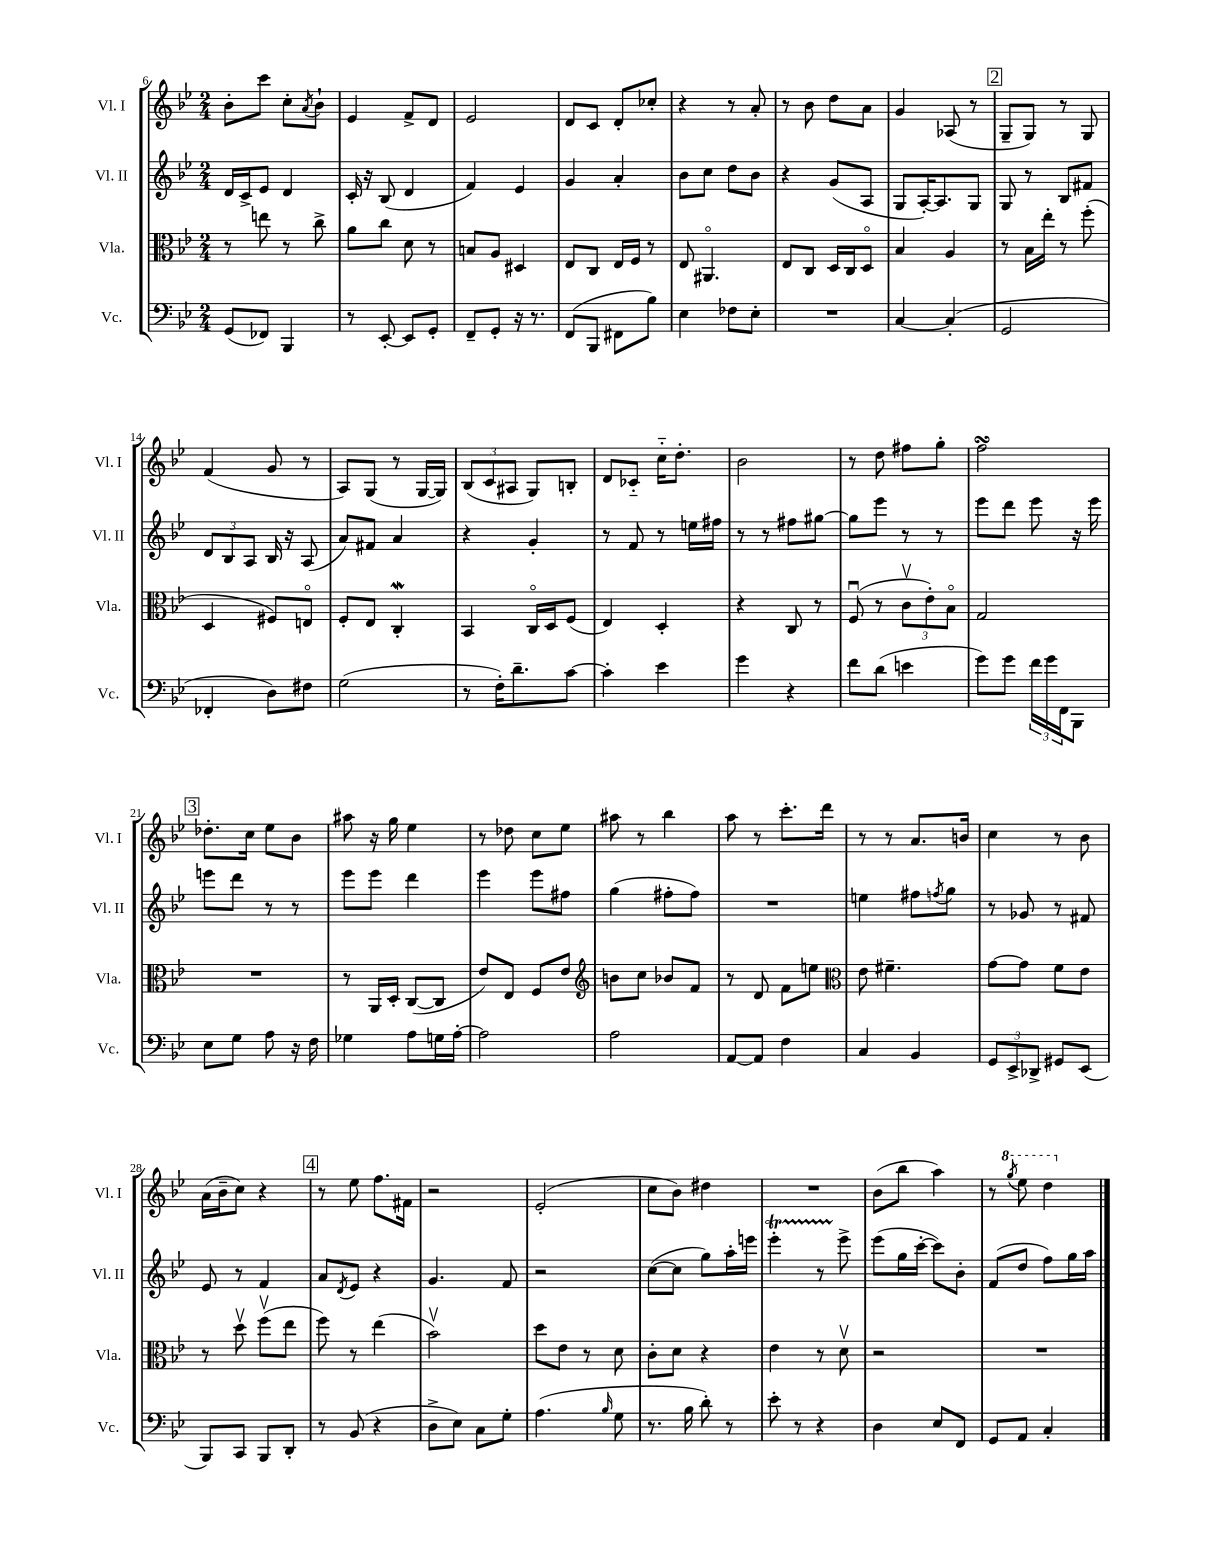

**kern	**kern	**kern	**kern
*staff4	*staff3	*staff2	*staff1
*clefF4	*clefC3	*clefG2	*clefG2
*k[b-e-]	*k[b-e-]	*k[b-e-]	*k[b-e-]
*M2/4	*M2/4	*M2/4	*M2/4
(8GG	8r	16d	8b-'
.	.	16c^	.
8FF-)	8ee	8e-	8ccc
4BBB-	8r	4d	8cc'
.	.	.	8qa
.	8cc^	.	8b-`
=	=	=	=
8r	8a	16c'	4e-
.	.	16r	.
[8EE-'	8cc	(8B-	.
8EE-]	8d	4d	8f^
8GG'	8r	.	8d
=	=	=	=
8FF~	8B	4f)	2e-
8GG'	8A	.	.
16r	4D#	4e-	.
8.r	.	.	.
=	=	=	=
(8FF	8E-	4g	8d
8BBB-	8C	.	8c
8FF#	16E-	4a'	8d'
.	16F	.	.
8B-)	8r	.	8cc-'
=	=	=	=
4E-	8E-	8b-	4r
.	4.AA#o	8cc	.
8F-	.	8dd	8r
8E-'	.	8b-	8a'
=	=	=	=
2r	8E-	4r	8r
.	8C	.	8b-
.	16D	(8g	8dd
.	16C	.	.
.	8Do	8A	8a
=	=	=	=
[4C	4B-	8G	4g
.	.	[16A')	.
.	.	8.A]	.
(4C']	4A	.	(8A-
.	.	8G	8r
=	=	=	=
2GG	8r	8G	8G~
.	16B-	8r	8G)
.	16ee-'	.	.
.	8r	8B-	8r
.	(8ff'	8f#	8G
=	=	=	=
4FF-'	4D	12d	(4f
.	.	12B-	.
.	.	12A	.
8D)	8F#)	16B-	8g
.	.	16r	.
8F#	8Eo	(8A	8r
=	=	=	=
(2G	8F'	8a)	8A)
.	8E-	8f#	(8G
.	4C'	4a	8r
.	.	.	[16G
.	.	.	16G])
=	=	=	=
8r	4BB-	4r	(12B-
.	.	.	12c
16F')	.	.	.
.	.	.	12A#
8.d~	.	.	.
.	16Co	4g'	8G)
.	16D	.	.
[8c	(8F	.	8B'
=	=	=	=
4c']	4E-)	8r	8d
.	.	8f	8c-'~
4e-	4D'	8r	16cc'~
.	.	.	8.dd'
.	.	16ee	.
.	.	16ff#	.
=	=	=	=
4g	4r	8r	2b-
.	.	8r	.
4r	8C	8ff#	.
.	8r	[8gg#	.
=	=	=	=
8f	(8Fu	8gg#]	8r
(8d	8r	8eee-	8dd
4e	12cv	8r	8ff#
.	12e-')	.	.
.	.	8r	8gg'
.	12B-o	.	.
=	=	=	=
8g)	2G	8eee-	2ff
8g	.	8ddd	.
24f	.	8eee-	.
24g	.	.	.
24FF	.	.	.
8BBB-	.	16r	.
.	.	16eee-	.
=	=	=	=
8E-	2r	8eee	8.dd-'
8G	.	8ddd	.
.	.	.	16cc
8A	.	8r	8ee-
16r	.	8r	8b-
16F	.	.	.
=	=	=	=
4G-	8r	8eee-	8aa#
.	16AA	8eee-	16r
.	16D'	.	16gg
8A	([8C	4ddd	4ee-
16G	8C]	.	.
[16A'	.	.	.
=	=	=	=
2A]	8e-)	4eee-	8r
.	8E-	.	8dd-
.	8F	8eee-	8cc
.	8e-	8ff#	8ee-
=	=	=	=
*	*clefG2	*	*
2A	8b	(4gg	8aa#
.	8cc	.	8r
.	8b-	8ff#'	4bb-
.	8f	8ff#)	.
=	=	=	=
[8AA	8r	2r	8aa
8AA]	8d	.	8r
4F	8f	.	8.ccc'
.	8ee	.	.
.	.	.	16ddd
=	=	=	=
*	*clefC3	*	*
4C	8e-	4ee	8r
.	4.f#~	.	8r
4BB-	.	8ff#	8.a
.	.	8qff	.
.	.	8gg	.
.	.	.	16b
=	=	=	=
12GG	[8g	8r	4cc
12EE-^	.	.	.
.	8g]	8g-	.
12DD-^	.	.	.
8GG#	8f	8r	8r
(8EE-	8e-	8f#	8b-
=	=	=	=
8BBB-)	8r	8e-	(16a
.	.	.	16b-~
8CC	8ddv	8r	8cc)
8BBB-	(8ffv	4f	4r
8DD'	8ee-	.	.
=	=	=	=
8r	8ff)	8a	8r
.	.	8qd	.
(8BB-	8r	8e-	8ee-
4r	(4ee-	4r	8.ff
.	.	.	16f#
=	=	=	=
8D^	2b-v)	4.g	2r
8E-)	.	.	.
8C	.	.	.
8G'	.	8f	.
=	=	=	=
(4.A	8dd	2r	(2e-'
.	8e-	.	.
.	8r	.	.
16qqB-	.	.	.
8G	8d	.	.
=	=	=	=
8.r	8c'	([8cc	8cc
.	8d	8cc]	8b-)
16B-	.	.	.
8d')	4r	8gg)	4dd#
8r	.	16aa'	.
.	.	16eee	.
=	=	=	=
8e-'	4e-	4eee-'	2r
8r	.	.	.
4r	8r	8r	.
.	8dv	8eee-^	.
=	=	=	=
4D	2r	(8eee-	(8b-
.	.	16gg	8bb-
.	.	[16ccc'	.
8E-	.	8ccc])	4aa)
8FF	.	8b-'	.
=	=	=	=
8GG	2r	(8f	8r
.	.	.	8qggg
8AA	.	8dd	8eee-
4C'	.	8ff)	4ddd
.	.	16gg	.
.	.	16aa	.
==	==	==	==
*-	*-	*-	*-
